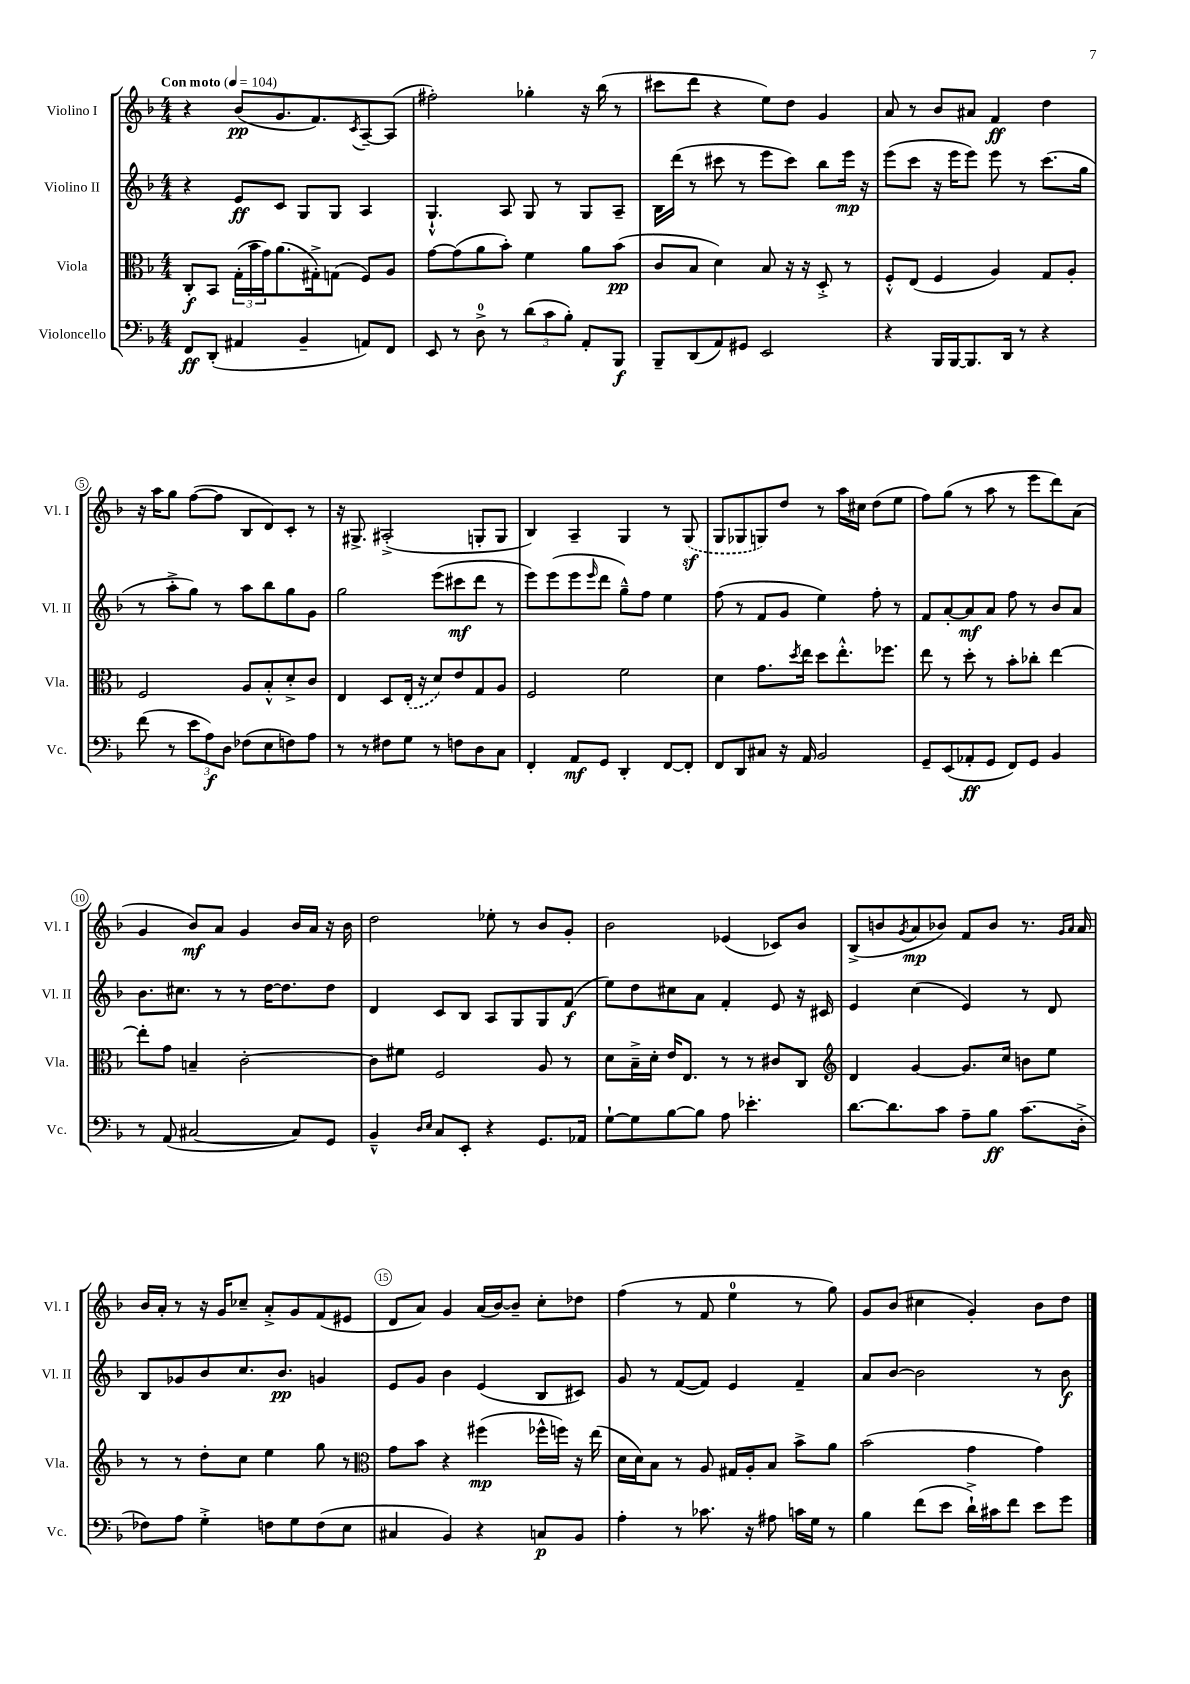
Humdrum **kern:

**kern	**kern	**kern	**kern
*staff4	*staff3	*staff2	*staff1
*clefF4	*clefC3	*clefG2	*clefG2
*k[b-]	*k[b-]	*k[b-]	*k[b-]
*M4/4	*M4/4	*M4/4	*M4/4
*MM104	*MM104	*MM104	*MM104
8FF/L	8C'/L	4r	4r
(8DD'/J	8BB-/J	.	.
4AA#/	(24G'\LL	8e/L	(8b-/L
.	24b-\	.	.
.	24g\J)	.	.
.	(8.a\	8c/J	8.g/
4BB-~/	.	8G/L	.
.	16G#'^\k)	.	8.f/)
.	(8G\J	8G/J	.
.	.	.	8qc/
8AA/L)	8F/L)	4A/	[8A~/
8FF/J	8A/J	.	(8A/]J
=	=	=	=
8EE/	[8g\L	4.G`^^/	2ff#'\)
8r	(8g\]	.	.
8D^\	8a\	.	.
8r	8b-'\J)	8A/	.
(12d\L	4f\	8G/	4gg-'\
12c\	.	.	.
.	.	8r	.
12B-'\J)	.	.	.
8AA'/L	8a\L	8G/L	16r
.	.	.	(16bb-\
8BBB-/J	(8b-\J	8A~/J	8r
=	=	=	=
8BBB-~/L	8c/L	16B-\LL	8ccc#\L
.	.	(16ddd\JJ	.
(8DD/	8B-/J	8r	8ddd\J
8AA/)	4d\)	8ccc#\	4r
8GG#/J	.	8r	.
2EE/	8B-/	8eee\L	8ee\L)
.	16r	8ccc#\J)	8dd\J
.	16r	.	.
.	8D'^/	8bb-\L	4g/
.	8r	16eee\Jk	.
.	.	16r	.
=	=	=	=
4r	8F'^^/L	(8eee\L	8a/
.	(8E/J	8ccc\J	8r
16BBB-/LL	4F/	16r	8b-/L
[16BBB-/J	.	16eee\LK	.
8.BBB-/]	.	8eee\J)	8a#/J
.	4A/)	8eee\	4f/
16DD/Jk	.	.	.
8r	.	8r	.
4r	8G/L	(8.ccc\L	4dd\
.	8A'/J	.	.
.	.	16gg\Jk	.
=	=	=	=
(8f\	2F/	8r	16r
.	.	.	16aa\LK
8r	.	8aa'^\L	8gg\J
12e\L	.	8gg\J)	([8ff\L
12A\)	.	.	.
.	.	8r	8ff\]J
12D\J	.	.	.
(8F-\L	8A/L	8aa\L	8B-/L
8E\	8B-'^^/	8bb-\	8d/)
8F\)	8d'^/	8gg\	8c'/J
8A\J	8c/J	8g\J	8r
=	=	=	=
8r	4E/	2gg\	16r
.	.	.	8.G#^/
8r	.	.	.
8F#\L	8D/L	.	(2A#'^/
8G\J	(16E'/Jk	.	.
.	16r	.	.
8r	8d/L)	(8eee\L	.
8F\L	8e/	8ccc#\	.
8D\	8G/	8ddd\J	8G'/L
8C\J	8A/J	8r	8G/J
=	=	=	=
4FF'/	2F/	8eee\L)	4B-/)
.	.	(8eee\	.
8AA/L	.	8eee\	4A~/
.	.	16qqeee/	.
8GG/J	.	8ddd\J	.
4DD'/	2f\	8gg~^^\L)	4G/
.	.	8ff\J	.
[8FF/L	.	4ee\	8r
8FF'/]J	.	.	(8G/
=	=	=	=
8FF/L	4d\	(8ff\	8G/L
8DD/	.	8r	8G-/
8C#/J	8.g\L	8f/L	8G/)
16r	.	8g/J	8dd/J
.	8qdd/	.	.
16AA/	16ee\Jk	.	.
2BB-/	8dd\L	4ee\)	8r
.	8.ee'^^\	.	16aa\LL
.	.	.	16cc#\JJ
.	.	8ff'\	(8dd\L
.	8.ff-\J	.	.
.	.	8r	8ee\J
=	=	=	=
8GG~/L	8ee\	8f/L	8ff\L)
(8EE/	8r	[8a'/	(8gg\J
8AA-'/	8dd'\	8a/]	8r
8GG/J	8r	8a/J	8aa\
8FF/L)	8b-'\L	8ff\	8r
8GG/J	8cc-'\J	8r	8eee\L
4BB-/	[4ee\	8b-/L	8ddd\)
.	.	8a/J	(8a\J
=	=	=	=
8r	8ee'\]L	8.b-\L	4g/
(8AA/	8g\J	.	.
.	.	8.cc#\J	.
[2C#/	4B~/	.	8b-/L)
.	.	8r	8a/J
.	[2c'\	8r	4g/
.	.	[16dd\LK	.
.	.	8.dd\]	.
8C#/]L)	.	.	16b-/LL
.	.	.	16a/JJ
8GG/J	.	8dd\J	16r
.	.	.	16b-\
=	=	=	=
4BB-~^^/	8c\]L	4d/	2dd\
.	8f#\J	.	.
16qqD/LL	.	.	.
16qqE/JJ	.	.	.
8C/L	2F/	8c/L	.
8EE'/J	.	8B-/J	.
4r	.	8A/L	8ee-'\
.	.	8G/	8r
8.GG/L	8A/	8G/	8b-/L
.	8r	(8f/J	8g'/J
16AA-/Jk	.	.	.
=	=	=	=
[8G`\L	8d\L	8ee\L)	2b-\
8G\]	16B-~^\L	8dd\	.
.	16d'\JJ	.	.
[8B-\	16e/LK	8cc#\	.
.	8.E/J	.	.
8B-\]J	.	8a\J	.
8A\	8r	4f'/	(4e-/
4.e-'\	8r	.	.
.	8c#/L	8e/	8c-/L)
.	8C/J	16r	8b-/J
.	.	16c#/	.
=	=	=	=
*	*clefG2	*	*
[8.d\L	4d/	4e/	(8B-^/L
.	.	.	8b/
8.d\]	.	.	.
.	.	.	8qg/
.	[4g/	(4cc\	8a/
8c\J	.	.	8b-/J)
8A~\L	8.g/]L	4e/)	8f/L
8B-\J	.	.	8b-/J
.	16cc/Jk	.	.
(8.c\L	8b\L	8r	8.r
.	8ee\J	8d/	.
.	.	.	16qqg/LL
.	.	.	16qqa/JJ
16D'^\Jk	.	.	16a/
=	=	=	=
8F-\L)	8r	8B-/L	16b-/LL
.	.	.	16a'/JJ
8A\J	8r	8g-/	8r
4G'^\	8dd'\L	8b-/	16r
.	.	.	16g/LK
.	8cc\J	8.cc/	8cc-~/J
8F\L	4ee\	.	8a'^/L
.	.	8.b-/J	.
8G\	.	.	8g/
(8F\	8gg\	4g/	(8f/
8E\J	8r	.	8e#/J
=	=	=	=
*	*clefC3	*	*
4C#/	8g\L	8e/L	8d/L
.	8b-\J	8g/J	8a/J)
4BB-/)	4r	4b-\	4g/
4r	(4ff#\	(4e/	(16a/LL
.	.	.	[16b-/J)
.	.	.	8b-~/]J
8C/L	16ff-^^\LL	8B-/L	8cc'\L
.	16ff\JJ)	.	.
8BB-/J	16r	8c#/J)	8dd-\J
.	(16ee\	.	.
=	=	=	=
4A'\	16d\LL	8g/	(4ff\
.	16d\J)	.	.
.	8B-\J	8r	.
8r	8r	([8f/L	8r
8.c-\	8A/	8f/]J)	8f/
.	16G#/LL	4e/	4ee\
16r	16A'/J	.	.
8A#\	8B-/J	.	.
16c\LL	8b-^\L	4f~/	8r
16G\JJ	.	.	.
8r	8a\J	.	8gg\)
=	=	=	=
4B-\	(2b-\	8a/L	8g/L
.	.	[8b-/J	(8b-/J
(8f\L	.	2b-\]	4cc#\
8e\J	.	.	.
16d`^\LL)	4g\	.	4g'/)
16c#\J	.	.	.
8f\J	.	.	.
8e\L	4g\)	8r	8b-\L
8g\J	.	8b-\	8dd\J
==	==	==	==
*-	*-	*-	*-
